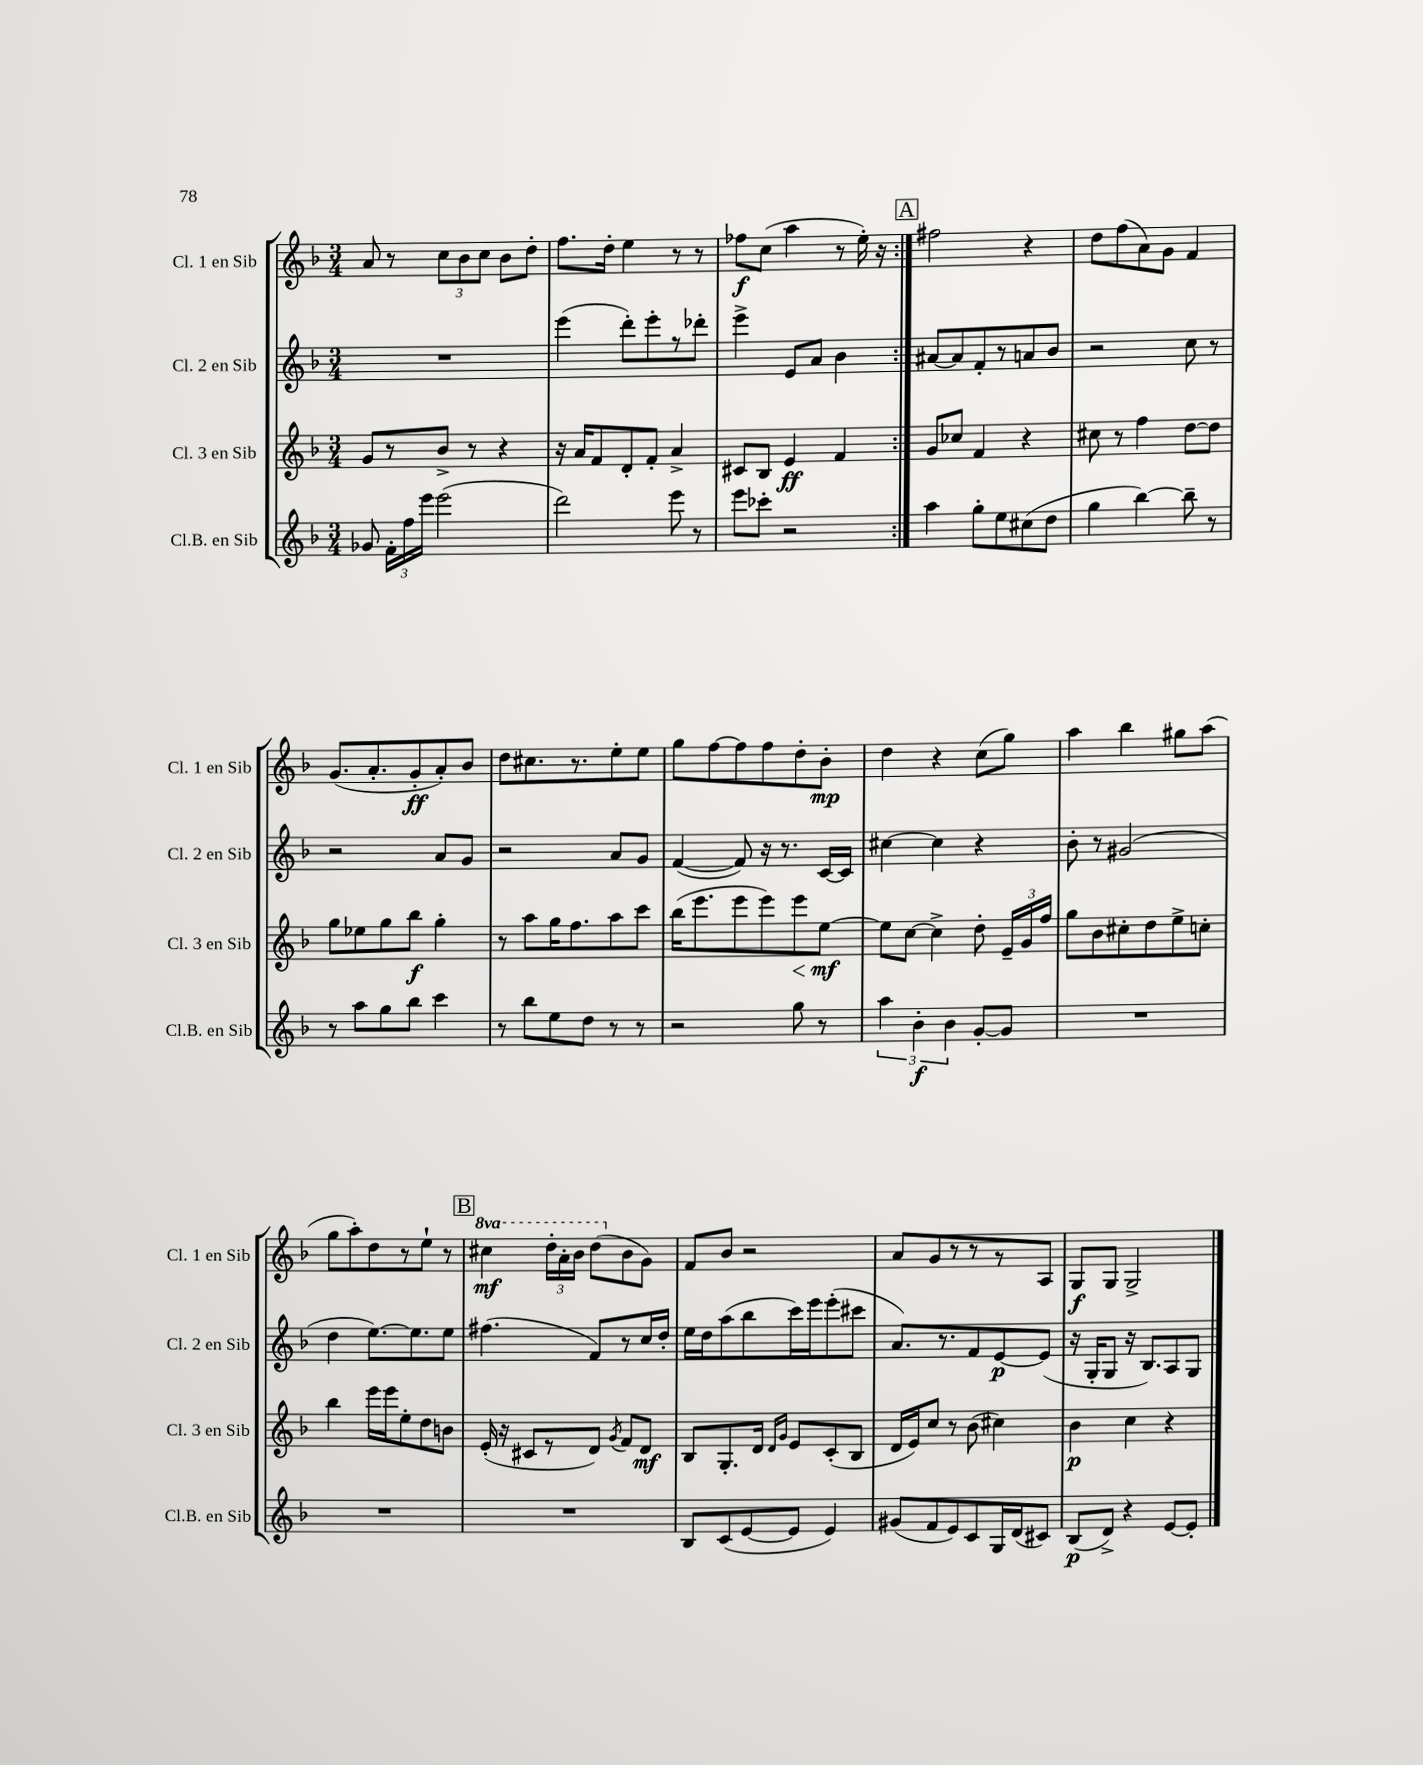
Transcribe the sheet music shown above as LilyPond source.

<<
\new StaffGroup <<
\new Staff = "s0" \with { instrumentName = "Cl. 1 en Sib" shortInstrumentName = "Cl. 1 en Sib" } {
    \clef treble \key f \major \numericTimeSignature \time 3/4 \set Staff.ottavationMarkups = #ottavation-simple-ordinals
    \autoBeamOff \repeat volta 2 { a'8 r8 \tuplet 3/2 { c''8[ bes'8 c''8] } bes'8[ d''8]-. |
    f''8.[ d''16]-. e''4 r8 r8 |
    fes''8[\f c''8]( a''4 r8 e''16-.) r16 | }
    \mark \markup { \box "A" } fis''2 r4 |
    d''8[ f''8( a'8) g'8] f'4 |
    g'8.[( a'8.-. g'8-.\ff a'8-.) bes'8] |
    d''8[ cis''8. r8. e''8-. e''8] |
    g''8[ f''8~ f''8 f''8 d''8-. bes'8]-.\mp |
    d''4 r4 c''8[( g''8]) |
    a''4 bes''4 gis''8[ a''8]( |
    g''8[ a''8-.) d''8 r8 e''8]-! r8 |
    \mark \markup { \box "B" } \ottava #1 cis'''4\mf \tuplet 3/2 { d'''16[-. a''16-. bes''16] } d'''8[( \ottava #0 bes'8 g'8]) |
    f'8[ bes'8] r2 |
    a'8[ g'8 r8 r8 r8 a8] |
    g8[\f g8] g2-> \bar "|." |
}
\new Staff = "s1" \with { instrumentName = "Cl. 2 en Sib" shortInstrumentName = "Cl. 2 en Sib" } {
    \clef treble \key f \major \numericTimeSignature \time 3/4
    \autoBeamOff \repeat volta 2 { R2. |
    e'''4( d'''8[-.) e'''8-. r8 des'''8]-. |
    e'''4-> e'8[ a'8] bes'4 | }
    \mark \markup { \box "A" } ais'8[~ ais'8 f'8-. r8 a'8 bes'8] |
    r2 c''8 r8 |
    r2 a'8[ g'8] |
    r2 a'8[ g'8] |
    f'4~( f'8) r16 r8. c'16[~ c'16] |
    cis''4~ cis''4 r4 |
    bes'8-. r8 gis'2( |
    d''4 e''8.[~) e''8. e''8] |
    \mark \markup { \box "B" } fis''4.( f'8[) r8 c''16 d''16]-. |
    e''16[ d''16 a''8( bes''8 c'''16) e'''16 e'''8-.( cis'''8] |
    a'8.[) r8. f'8 e'8~\p e'8]( |
    r16 g16[-. g8] r16 bes8.[) a8 g8] \bar "|." |
}
\new Staff = "s2" \with { instrumentName = "Cl. 3 en Sib" shortInstrumentName = "Cl. 3 en Sib" } {
    \clef treble \key f \major \numericTimeSignature \time 3/4
    \autoBeamOff \repeat volta 2 { g'8[ r8 bes'8]-> r8 r4 |
    r16 a'16[ f'8 d'8-. f'8]-. a'4-> |
    cis'8[ bes8] e'4\ff f'4 | }
    \mark \markup { \box "A" } g'8[ ces''8] f'4 r4 |
    cis''8 r8 f''4 d''8[~ d''8] |
    g''8[ ees''8 g''8 bes''8]\f g''4-. |
    r8 a''8[ g''16 f''8. a''8 c'''8] |
    bes''16[( e'''8. e'''8 e'''8) e'''8\< e''8]~\mf\! |
    e''8[ c''8]~ c''4-> d''8-. \tuplet 3/2 { e'16[-- g'16 f''16] } |
    g''8[ bes'8 cis''8-. d''8 e''8-> c''8]-. |
    bes''4 e'''16[ e'''16 e''8-. d''8 b'8] |
    \mark \markup { \box "B" } e'16-.( r16 cis'8[ r8 d'8]) \acciaccatura { g'8 } f'8[ d'8]\mf |
    bes8[ g8.-. d'16] \grace { d'16[ g'16] } e'8[ c'8-.( bes8] |
    d'16[ e'16) c''8] r8 bes'8( cis''4) |
    bes'4\p c''4 r4 \bar "|." |
}
\new Staff = "s3" \with { instrumentName = "Cl.B. en Sib" shortInstrumentName = "Cl.B. en Sib" } {
    \clef treble \key f \major \numericTimeSignature \time 3/4
    \autoBeamOff \repeat volta 2 { ges'8 \tuplet 3/2 { f'16[-. f''16 e'''16] } e'''2( |
    d'''2) e'''8 r8 |
    e'''8[ ces'''8]-. r2 | }
    \mark \markup { \box "A" } a''4 g''8[-. e''8 cis''8( d''8] |
    g''4 bes''4~) bes''8-- r8 |
    r8 a''8[ g''8 bes''8] c'''4 |
    r8 bes''8[ e''8 d''8] r8 r8 |
    r2 g''8 r8 |
    \tuplet 3/2 { a''4 bes'4-.\f bes'4 } g'8[~-. g'8] |
    R2. |
    R2. |
    \mark \markup { \box "B" } R2. |
    bes8[ c'8( e'8~ e'8] e'4) |
    gis'8[( f'8 e'8) c'8 g16 d'16( cis'8]) |
    bes8[\p( d'8]->) r4 e'8[~ e'8]-. \bar "|." |
}
>>
>>
\layout { \context { \Score \remove "Bar_number_engraver" } }
